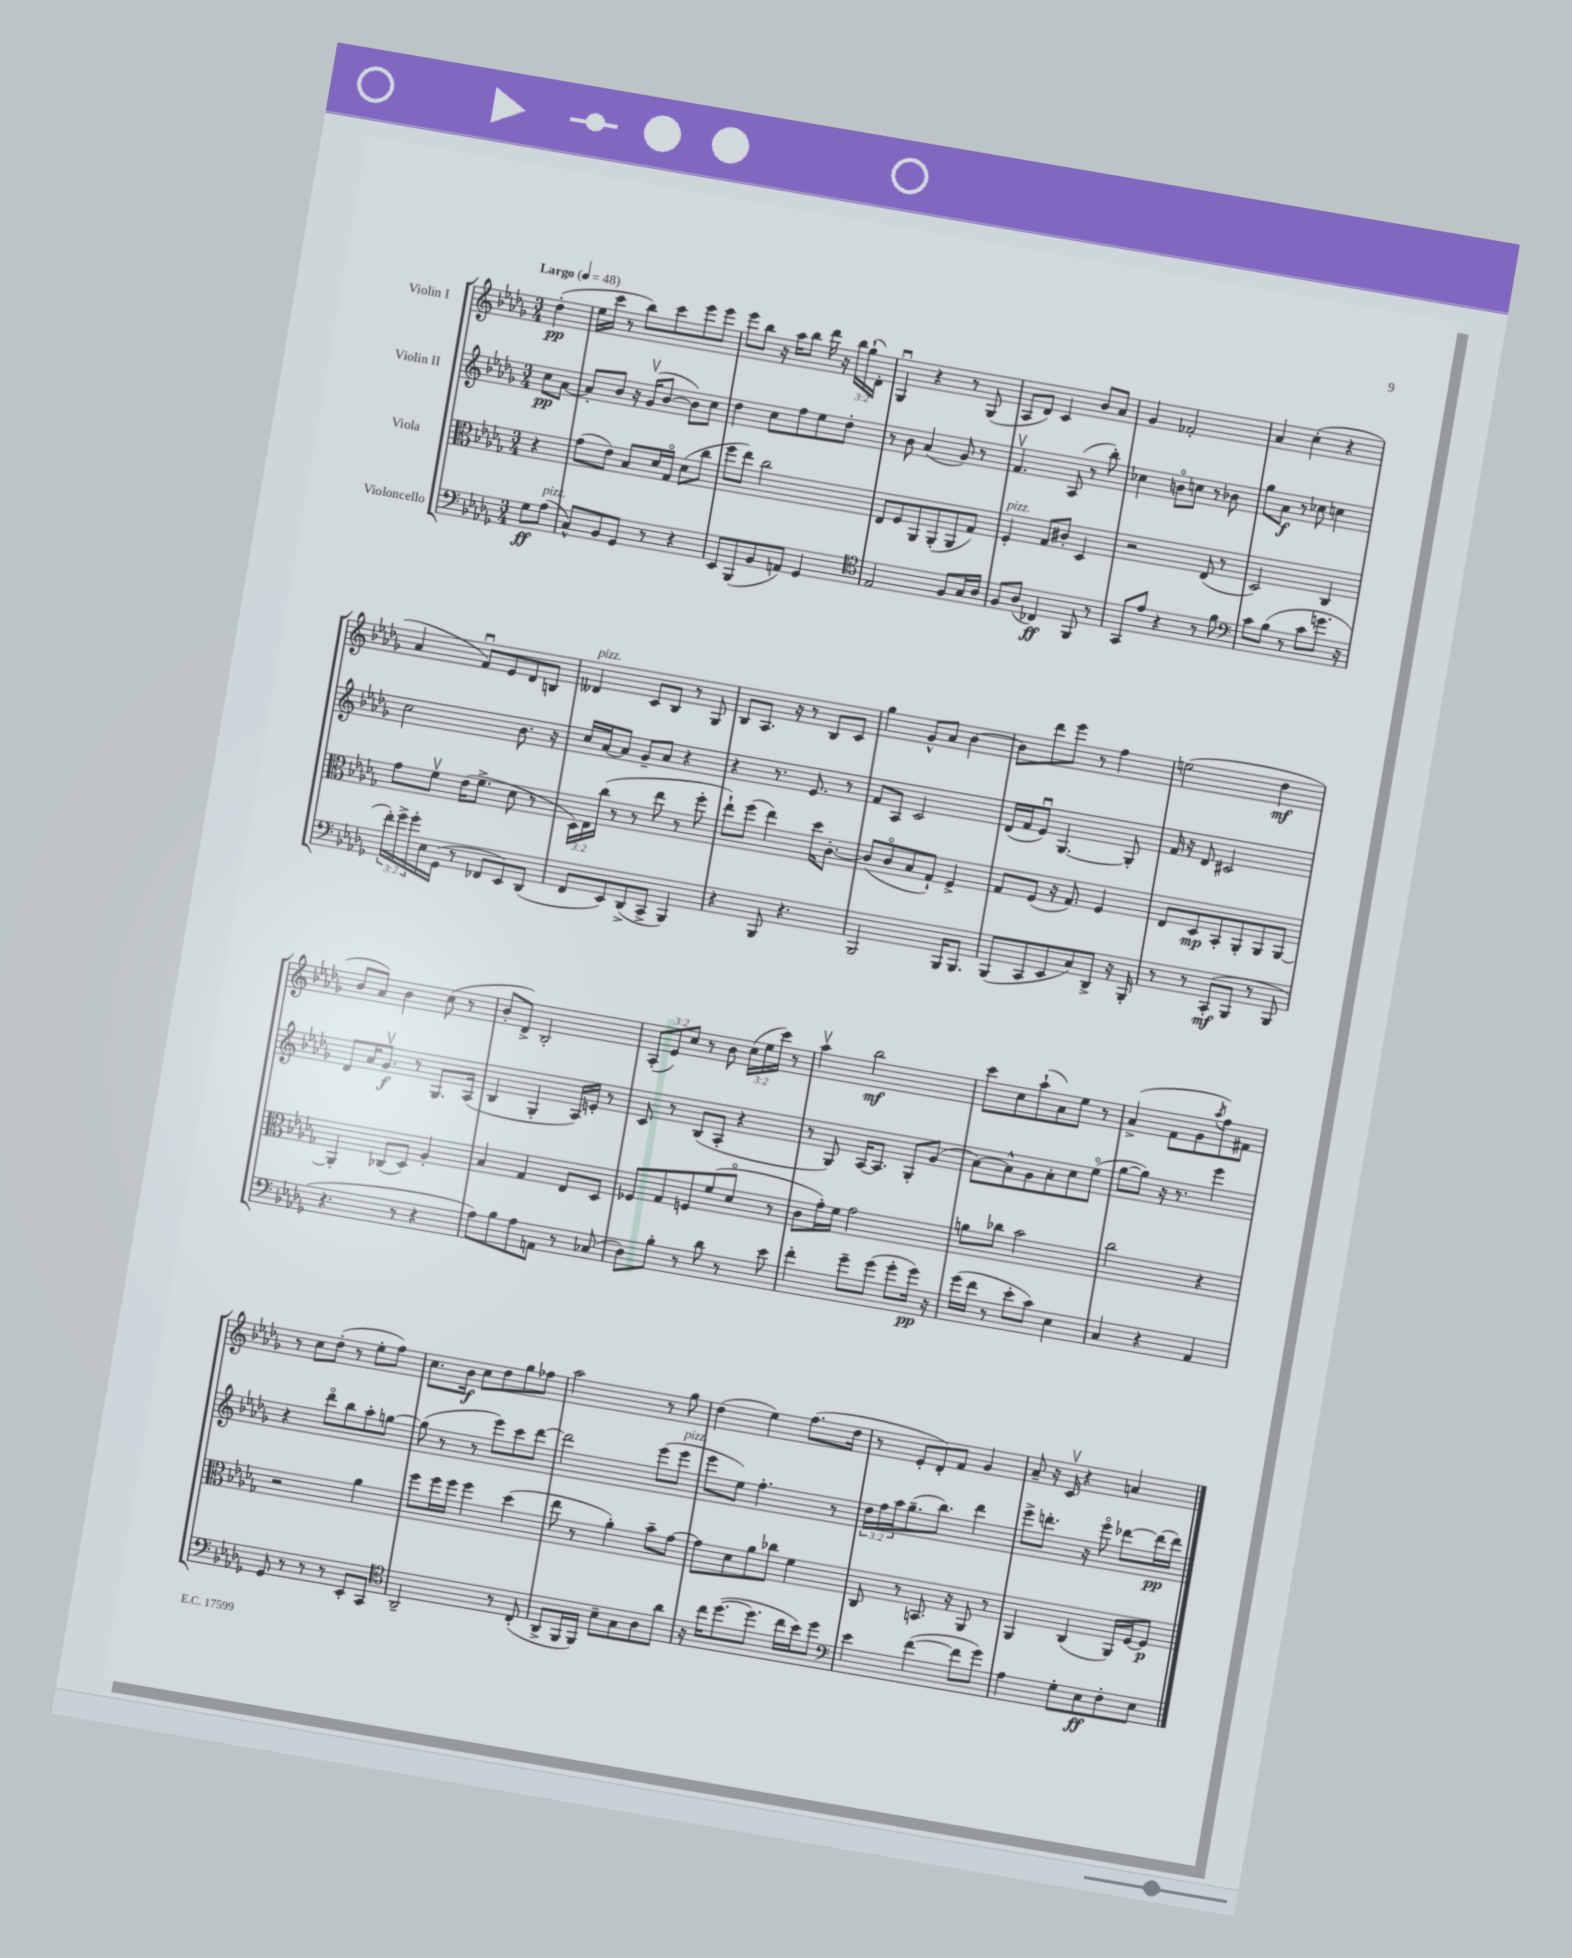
<<
\new StaffGroup <<
\new Staff = "s0" \with { instrumentName = "Violin I" } {
    \clef treble \key des \major \numericTimeSignature \time 3/4 \override Staff.TupletNumber.text = #tuplet-number::calc-fraction-text \partial 4 \tempo "Largo" 4 = 48
    des''4-.\pp( |
    ees''16 c'''16 r8 bes''8) c'''8 ees'''8 ees'''8 |
    ees'''8 bes''8 r16 aes''16 bes''8 des'''16 r16 \tuplet 3/2 { bes''16 ges''16-!( des'16-.) } |
    ges4\downbow r4 r8 ges8( |
    aes8 des'8) c'4 bes'8 aes'8 |
    ges'4 fes'2-. |
    aes'4 c''4-.( r4 |
    aes'4 f'8\downbow) ees'8 des'8 b8 |
    deses'4^\markup { \italic "pizz." } c'8 bes8 r8 ges8 |
    bes8 aes8. r16 r8 bes8 c'8 |
    ges''4 ges'8-^ aes'8 bes'4~ |
    bes'8 des'''8 ees'''8 r8 f''4 |
    e''2( des''4\mf |
    bes'8 aes'8) bes'4 c''8( r8 |
    bes'8-. des'8->) bes2-. |
    \tuplet 3/2 { aes8-.( ees'8) c''8 } r8 bes'8 \tuplet 3/2 { c''16( ees''16 c'''16) } r8 |
    aes''4\upbow bes''2\mf |
    c'''8 c''8 aes''8-!( aes'8) ees''8 r8 |
    aes'4->( f'8 ges'8 \acciaccatura { aes''8 } f''8) fis'8 |
    r8 c''8 des''8-.( r8 ees''8-. f''8) |
    c''8. bes'16\f c''8 des''8 ges''8 fes''8 |
    aes''2 r8 ges''8 |
    des''4( ees''4) f''8.( des''16 |
    r8 ees'8-. des'8-.) f'8 ges'4 |
    aes'8-- r16 c'16\upbow r4 a'4 \bar "|." |
}
\new Staff = "s1" \with { instrumentName = "Violin II" } {
    \clef treble \key des \major \numericTimeSignature \time 3/4 \override Staff.TupletNumber.text = #tuplet-number::calc-fraction-text \partial 4
    c''8\pp aes'8~ |
    aes'8-. bes'8 r16 ges'16\upbow( bes'8~ bes'8) c''8 |
    des''4 c''8 f''8 ees''8 des''8-. |
    r8 bes'8 aes'4( ges'8) r8 |
    f'4.\upbow aes8( r8 bes''8-.) |
    ces''4 b'8\flageolet c''8 r8 bes'8 |
    ges''8 aes'8\f r8 ces''8 c''4 |
    c''2 bes'8. r16 |
    c''16 aes'16~ aes'8 ges'8-- aes'8 r4 |
    r4 r8. ees'8. r8 |
    f'8 aes8 c'2 |
    des'16( f'16 ees'8\downbow) ges4.~ ges8-. |
    f'16 r16 des'8 cis'2 |
    des'8 aes'16 ges'8.\upbow\f r8 ges8. aes16( |
    bes4 ges4-. aes16) e'16-. r8 |
    c'8 r8 bes8( aes8-. r4 |
    r8 ges8) aes16~ aes8. ges8-. ges'8( |
    aes'8~) aes'8-^ ges'8 aes'8-. c''8 ees''8\flageolet( |
    ges''8~ ges''8) r16 r8. ees'''4 |
    r4 des'''8\flageolet bes''8 aes''8-. g''8~ |
    g''8( r8 r8 ees'''8) c'''8 des'''8~ |
    des'''2 ees'''8( ees'''8^\markup { \italic "pizz." } |
    ees'''8 ees''8) f''4.-. r8 |
    \tuplet 3/2 { des''16 f''16 aes''16 } ges''8.--( bes''8.) des'''4 |
    ees'''8-> d'''8.-. r16 ees'''8\flageolet des'''8~ des'''16\pp( des'''16) \bar "|." |
}
\new Staff = "s2" \with { instrumentName = "Viola" } {
    \clef alto \key des \major \numericTimeSignature \time 3/4 \override Staff.TupletNumber.text = #tuplet-number::calc-fraction-text \partial 4
    r4 |
    ges'8( ees'8) bes8 des'16 ges16\flageolet des'8( c''8 |
    f''8 ees''8) c''2 |
    ees8 f8 aes,8 aes,8-.( aes,8 ges8) |
    f4-.^\markup { \italic "pizz." } ges8 cis'8-. des4 |
    r2 ees8( r8 |
    des2) c4 |
    ges'8 f'8\upbow ees'16( f'8.-> des'8 r8 |
    \tuplet 3/2 { des16) ees16 c''16( } r8 r8 ees''8 r8 f''8-. |
    ees''8-!) f''8( ees''4) des''16 c'8.~-. |
    c'8( c'8\flageolet bes8 ges8-!) f4-> |
    ges8 f8( r16 ges8.) f4 |
    ees8 des8\mp bes,8-. aes,8-. aes,8 aes,8~ |
    aes,4-. ces8( des8) aes4-. |
    bes4 ges4 ees8 des8 |
    fes8 ges8 f8 f'8( des'8\flageolet r8 |
    c'8 ges'16-.) f'16 ges'2 |
    a'8 ces''8 bes'2 |
    c''2 r4 |
    r2 aes'4 |
    f''8 f''16 f''16 f''4 des''4( |
    ees''8 r8 aes'4-.) bes'8-- ges'8~ |
    ges'8 des'8 aes'8 ces''8 f'4 |
    c8 r8 b,8. r16 aes,8 r8 |
    aes,4 c4( aes,16) f16~ f8\p \bar "|." |
}
\new Staff = "s3" \with { instrumentName = "Violoncello" } {
    \clef bass \key des \major \numericTimeSignature \time 3/4 \override Staff.TupletNumber.text = #tuplet-number::calc-fraction-text \partial 4
    ges8\ff aes8^\markup { \italic "pizz." }( |
    c8-^) bes,8 ges,8 r8 r4 |
    ees,8 bes,,8( bes,8 a,8) ges,4 |
    \clef tenor ees2 f8 ges16 aes16 |
    f8 aes8( ces4\ff) f,8 r8 |
    ges,8 ees'8 r4 r8 f'8 |
    \clef bass c'8 bes8( r8 c'8 g'8. r16 |
    \tuplet 3/2 { f'16-.) ges'16-> ges'16-. } ees16 ges,16( r8 fes,8 ees,8) des,8( |
    f,8 ees,8) des,8->( c,8-> bes,,4) |
    r4 bes,,8 r4. |
    bes,,2 bes,,16 bes,,8. |
    bes,,8( c,8 ees,8 c8) des,8-> r16 bes,,16-. |
    r8 r8 c,8-.\mf( bes,,8 r8 bes,,8 |
    r4. r8 r4 |
    aes8) bes8 aes8 a,8 r8 ces8( |
    des8) bes8-. r8 des'8 r8 ees'8 |
    f'4-. ges'8-- ges'8( ges'8-. ges'16\pp) r16 |
    ges'16( f'16 r8 ees'8-. c'8) ees4 |
    c4 r4 aes,4 |
    ges,8 r8 r8 r8 ees,8-. c,8 |
    \clef tenor aes,2-- r8 c8-.( |
    aes,8-> f,16 f,16) bes8-- ges8 aes8 aes'8 |
    r16 c''16 des''8.~( des''8. c''16 bes'16) des''8 |
    \clef bass ees'4 f'4~( f'8 ges'8) |
    aes4 ges8-. ees8\ff f8-. ees8 \bar "|." |
}
>>
>>
\layout { \context { \Score \remove "Bar_number_engraver" } }
